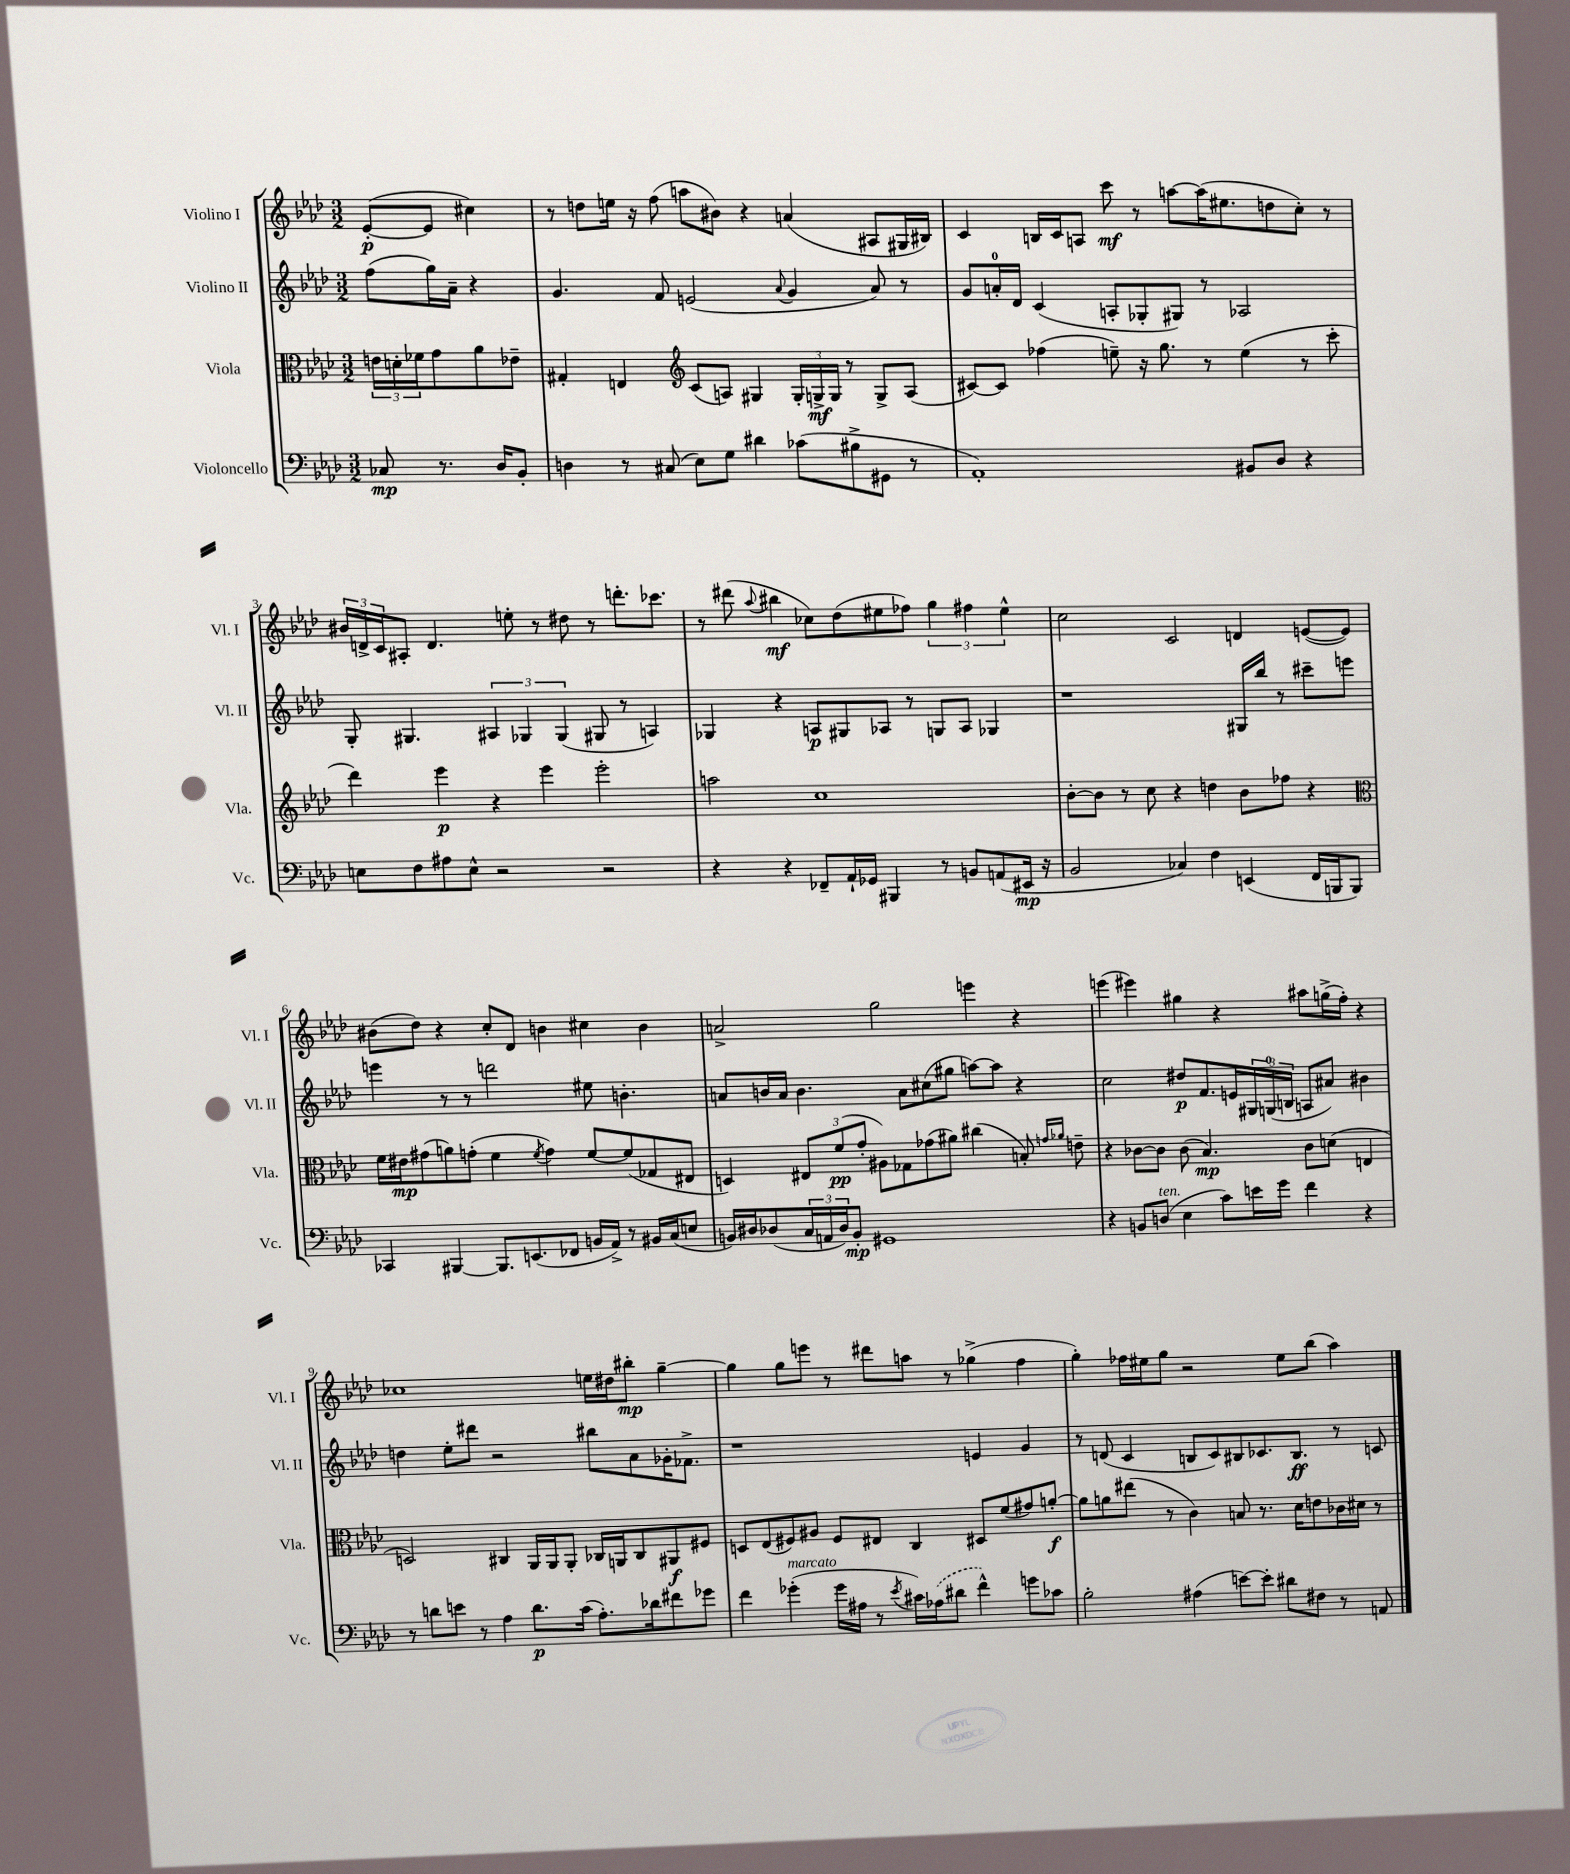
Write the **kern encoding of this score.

**kern	**kern	**kern	**kern
*staff4	*staff3	*staff2	*staff1
*clefF4	*clefC3	*clefG2	*clefG2
*k[b-e-a-d-]	*k[b-e-a-d-]	*k[b-e-a-d-]	*k[b-e-a-d-]
*M3/2	*M3/2	*M3/2	*M3/2
8C-	24e	(8ff	([8e-'
.	24d'	.	.
.	24f-	.	.
8.r	8g	16gg)	8e-]
.	.	16a-~	.
.	8a-	4r	4cc#)
16D-	.	.	.
8BB-'	8e-~	.	.
=	=	=	=
4D	4G#'	4.g	8r
.	.	.	8dd
8r	4E	.	16ee
.	.	.	16r
(8C#	.	8f	(8ff
*	*clefG2	*	*
8E-)	(8c	(2e	8aa
8G	8A)	.	8b#)
4d#	4G#	.	4r
.	.	8qqa-	.
(8c-	24G#'	4g	(4a
.	24G^	.	.
.	24G	.	.
8B#^	8r	.	.
8GG#	8G^	8a-)	8A#
8r	(8A	8r	16G#
.	.	.	16B#)
=	=	=	=
1AA-')	[8c#)	8g	4c
.	8c#]	16a'	.
.	.	16d-	.
.	(4ff-	(4c	16B
.	.	.	16c
.	.	.	8A
.	8ee~)	8A'	8ccc
.	16r	8G-'	8r
.	8.gg	.	.
.	.	8G#)	[8aa
.	8r	8r	(16aa]
.	.	.	8.ee#
8BB#	(4ee	2A-	.
8D-	.	.	8dd
4r	8r	.	8cc')
.	8ccc'	.	8r
=	=	=	=
8E	4ddd-)	8G'	24b#
.	.	.	24d^
.	.	.	24c
8F	.	4.G#	8A#'
8A#	4eee-	.	4.d
8E^^	.	.	.
2r	4r	6A#	.
.	.	.	8ee'
.	.	6G-	.
.	4eee-	.	8r
.	.	(6G-	.
.	.	.	8dd#
2r	2eee-'	8G#	8r
.	.	8r	8.ddd'
.	.	4A)	.
.	.	.	8.ccc-
=	=	=	=
4r	2aa	4G-	8r
.	.	.	(8ddd#
.	.	.	8qqaa-
4r	.	4r	4bb#
8FF-~	1cc	8A	8cc-)
16AA-`	.	8G#	(8dd-
16GG-	.	.	.
4BBB#	.	8A-	8ee#
.	.	8r	8ff-)
8r	.	8G	6gg
8BB	.	8A-	.
.	.	.	6ff#
(8AA	.	4G-	.
.	.	.	6ee#^^
16EE#	.	.	.
16r	.	.	.
=	=	=	=
2BB-	[8b-'	1r	2cc
.	8b-]	.	.
.	8r	.	.
.	8cc	.	.
4C-)	4r	.	2c
4F	4dd	.	.
(4EE	8b-	16G#	4d
.	.	16bb-	.
.	8ff-	8r	.
16FF	4r	8ccc#~	([8e
16BBB	.	.	.
8BBB)	.	8eee	8e])
=	=	=	=
*	*clefC3	*	*
4CC-	16f	4eee	(8b#
.	16e#	.	.
.	(8g#	.	8dd-)
[4BBB#	8a)	8r	4r
.	(8g'	8r	.
8.BBB#]	4f	2ddd	8cc'
.	.	.	8d-
(8.EE	.	.	.
.	8qf	.	.
.	4g)	.	4b
8FF-	.	.	.
16BB	[8f	8ee#	4cc#
16AA-^)	.	.	.
8r	(8f]	4.b'	.
16BB#	8G-	.	4b
(16C	.	.	.
8E	8E#	.	.
=	=	=	=
16BB)	4D)	8a	2a^
16D#	.	.	.
(8D-	.	16b	.
.	.	16a	.
24C	12E#	4.b	.
24AA	.	.	.
24D-)	(12f	.	.
8BB'	.	.	.
.	12g'	.	.
1GG#	8A#)	.	2gg
.	8G-	8a	.
.	(8g-	(8cc#	.
.	8a#)	8gg#	.
.	(4cc#	[8aa)	4eee
.	.	8aa]	.
.	8B')	4r	4r
.	16qqg	.	.
.	16qqa-	.	.
.	8e~	.	.
=	=	=	=
4r	4r	2cc	(4eee
8BB	[8c-	.	4eee#)
(8D	8c-]	.	.
4E-	(8c-	8dd#	4gg#
.	4.B-)	8.f	.
8c)	.	.	4r
.	.	16e	.
16e	.	24G#	.
.	.	(24G	.
16g	.	.	.
.	.	24B	.
4f	8c-	8A	8aa#
.	(8d	8a#)	(16gg^
.	.	.	16ff')
4r	4E	4b#	4r
=	=	=	=
8r	2D)	4dd	1cc-
8d	.	.	.
8e	.	8ee-'	.
8r	.	8ddd#	.
4A-	4C#	2r	.
8.d	16AA-	.	.
.	16AA-	.	.
.	8AA-'	.	.
(16c	.	.	.
8.A-')	16C-	8bb#	16ee
.	16AA	.	16dd#
.	8C-	8a-	8bb#'
16d-	.	.	.
8f#	8AA#	16g-'	[4gg~
.	.	8.f-^	.
8g-	8F#	.	.
=	=	=	=
4f	8D	1r	4gg]
.	(8E-	.	.
(4g-'	8F#)	.	8gg
.	8A#	.	8eee
16g-	8F#	.	8r
16A#	.	.	.
8r	8E#	.	8ddd#
8qe-	.	.	.
16c#)	4C	.	8aa
(16A-	.	.	.
8d#	.	.	8r
4f^^)	8D#	4e	(4gg-^
.	(8f	.	.
8g	8g#)	4g	4ff
8c-	[8a'	.	.
=	=	=	=
2B-'	8a]	8r	4gg')
.	8a	(8d	.
.	(8ee#	4c	16ff-
.	.	.	16ee#
.	8r	.	8gg
(4A#	4c)	8B	2r
.	.	8c)	.
[8e)	8B	8B#	.
8e']	8.r	8.c-	.
8d#	.	.	8ee#
.	16d-	8.B#	.
8F#	8e	.	(8bb-
8r	16c-	8r	4aa-)
.	16d#	.	.
8AA	8r	8c	.
==	==	==	==
*-	*-	*-	*-
